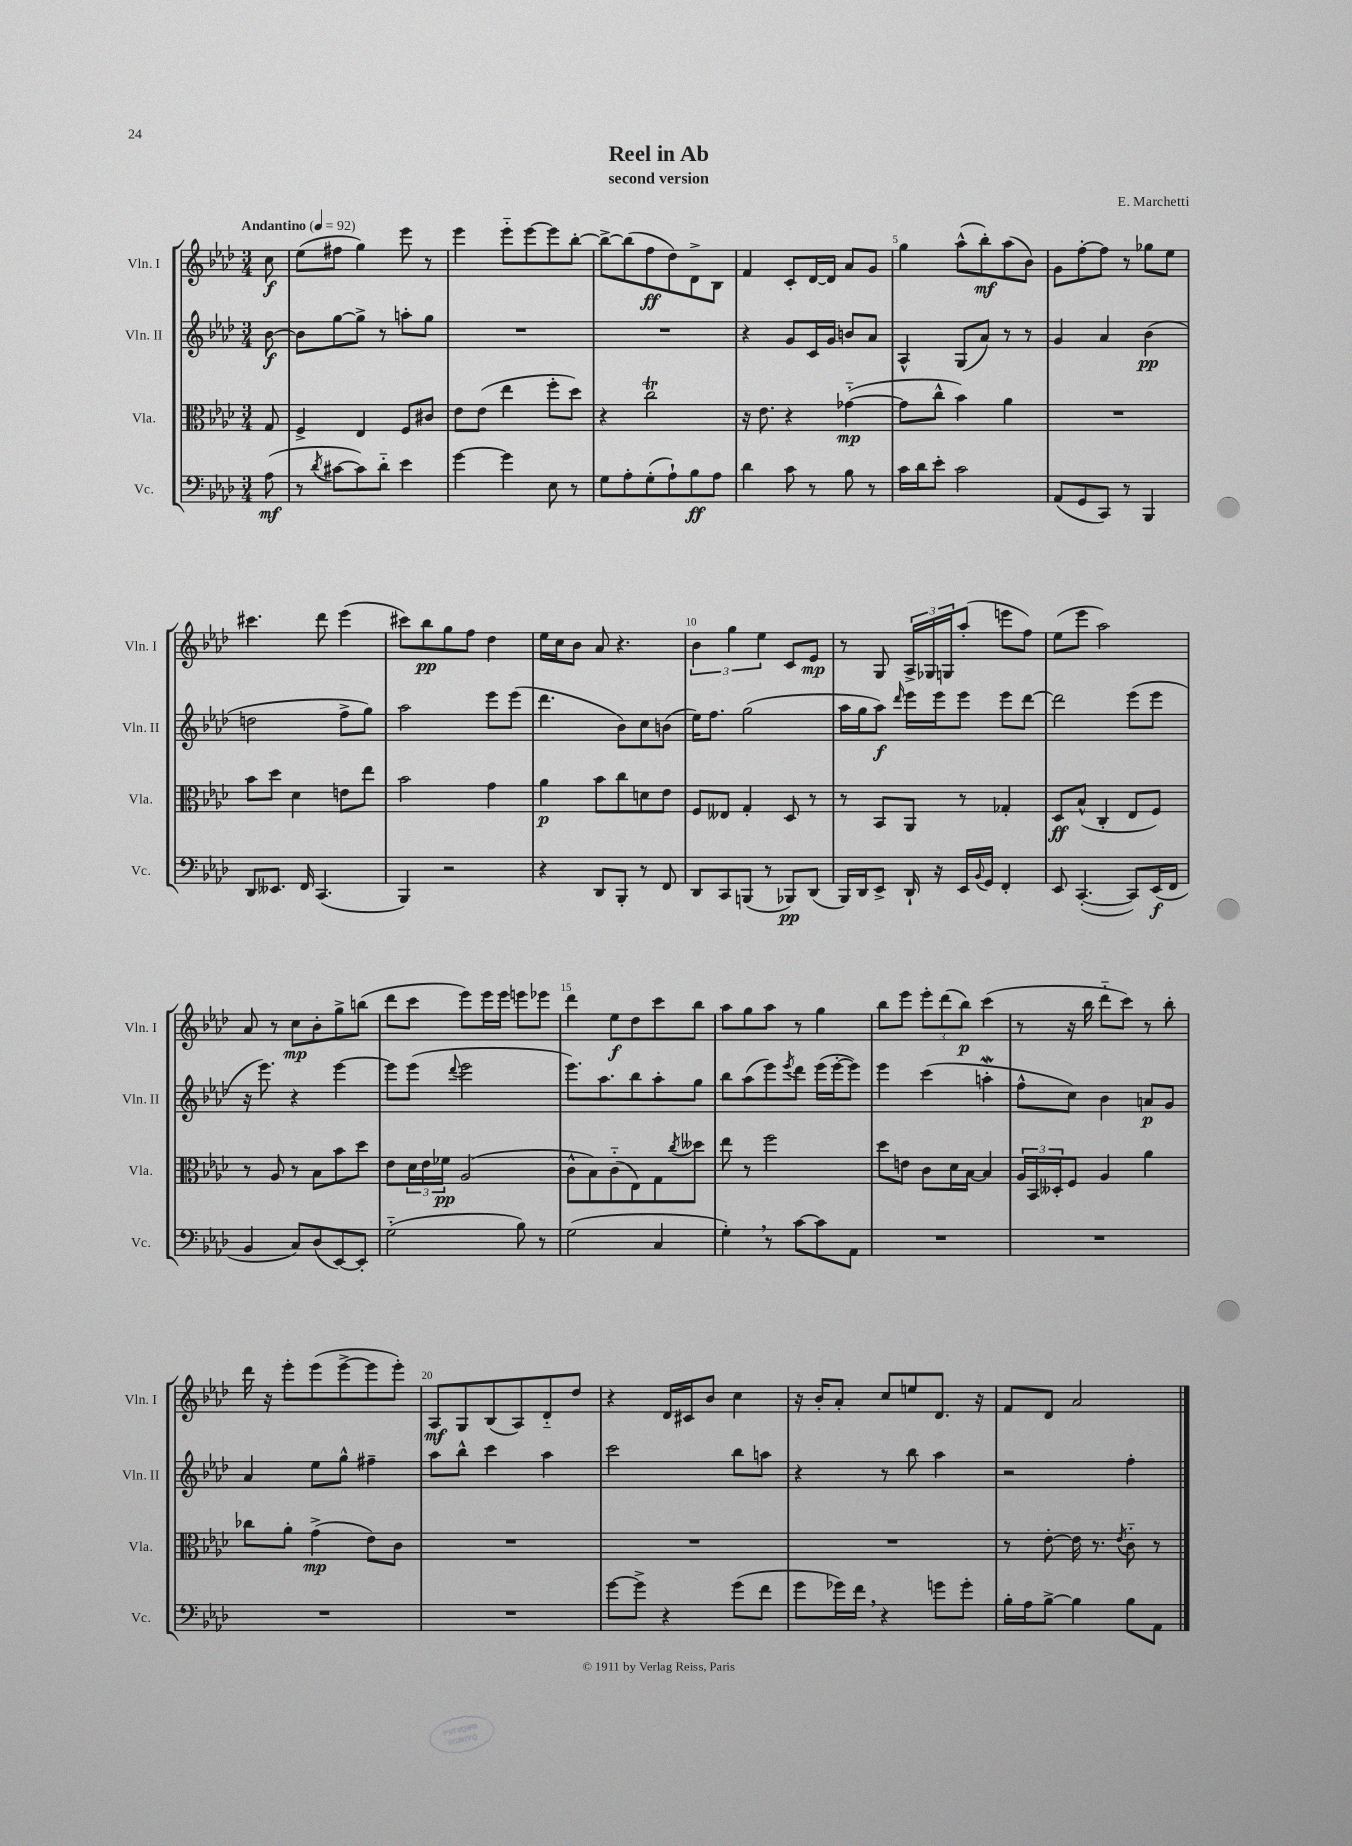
\header { title = "Reel in Ab" composer = "E. Marchetti" subtitle = "second version" }
<<
\new StaffGroup <<
\new Staff = "s0" \with { instrumentName = "Vln. I" shortInstrumentName = "Vln. I" } {
    \clef treble \key aes \major \numericTimeSignature \time 3/4 \partial 8 \tempo "Andantino" 4 = 92
    c''8\f |
    ees''8( fis''8 g''4) ees'''8 r8 |
    ees'''4 ees'''8-_ ees'''8~ ees'''8 bes''8~-. |
    bes''8~-> bes''8( f''8\ff des''8) des'8-> bes8 |
    f'4 c'8-. des'16~ des'16 aes'8 g'8 |
    g''4 aes''8-^( bes''8-.\mf) aes''8( bes'8) |
    g'8 f''8~-. f''8 r8 ges''8 ees''8 |
    cis'''4. des'''8 ees'''4( |
    cis'''8) bes''8\pp g''8 f''8 des''4 |
    ees''16 c''16 bes'8 aes'8 r4. |
    \tuplet 3/2 { bes'4 g''4 ees''4 } c'8 ees'8\mp |
    r8 g8 \tuplet 3/2 { aes16-> ges16 g16 } aes''8-.( e'''8 f''8) |
    ees''8( ees'''8 aes''2) |
    aes'8 r8 c''8\mp bes'8-. g''8-> b''8( |
    des'''8 c'''8 ees'''8) ees'''16 ees'''16 e'''8 ees'''8 |
    des'''4 ees''8\f des''8 c'''8 bes''8 |
    aes''8 g''8 aes''8 r8 g''4 |
    bes''8 ees'''8 \tuplet 3/2 { ees'''8-. des'''8( bes''8\p) } c'''4( |
    r8 r16 bes''16 des'''8-_ c'''8) r8 bes''8-. |
    des'''16 r16 ees'''8-. ees'''8( ees'''8~-> ees'''8 ees'''8-.) |
    aes8\mf g8 bes8( aes8) des'8-_ des''8 |
    r4 des'16 cis'16 bes'8 c''4 |
    r16 bes'16-. aes'8-. c''8 e''8 des'8. r16 |
    f'8 des'8 aes'2 \bar "|." |
}
\new Staff = "s1" \with { instrumentName = "Vln. II" shortInstrumentName = "Vln. II" } {
    \clef treble \key aes \major \numericTimeSignature \time 3/4 \partial 8
    bes'8~\f |
    bes'8 g''8~ g''8-> r8 a''8-. g''8 |
    R2. |
    R2. |
    r4 g'8 c'16 g'16 b'8 aes'8 |
    aes4-^ g8( aes'8) r8 r8 |
    g'4 aes'4 bes'4\pp( |
    d''2 f''8-> g''8) |
    aes''2 ees'''8 ees'''8( |
    des'''4. bes'8) c''8 b'8( |
    ees''16) f''8. g''2( |
    aes''16 g''16 aes''8\f) \grace { des'''16 } ees'''16 ees'''16 ees'''8 ees'''8 des'''8~ |
    des'''2 ees'''8( ees'''8 |
    r16 ees'''8.) r4 ees'''4~ |
    ees'''8 ees'''8( \appoggiatura { des'''8 } ees'''2 |
    ees'''8.) aes''8. bes''8 aes''8-. g''8 |
    bes''8 aes''8( ees'''8) \acciaccatura { ees'''8 } des'''8 ees'''16( ees'''16~-. ees'''8) |
    ees'''4 c'''4( a''4-.\mordent |
    f''8-^ c''8) bes'4 a'8\p g'8 |
    aes'4 ees''8 g''8-^ fis''4-- |
    aes''8 bes''8-^ c'''4 aes''4 |
    c'''2 bes''8 a''8 |
    r4 r8 bes''8 aes''4 |
    r2 f''4-. \bar "|." |
}
\new Staff = "s2" \with { instrumentName = "Vla." shortInstrumentName = "Vla." } {
    \clef alto \key aes \major \numericTimeSignature \time 3/4 \partial 8
    g8 |
    f4-> ees4 f8 cis'8 |
    ees'8 ees'8( ees''4 f''8-. des''8) |
    r4 c''2\trill |
    r16 ees'8. r4 ges'4~-_\mp( |
    ges'8 c''8-^ bes'4) aes'4 |
    R2. |
    bes'8 des''8 des'4 e'8 ees''8 |
    bes'2 g'4 |
    aes'4\p bes'8 c''8 d'8 ees'8 |
    f8 eeses8 g4-. des8 r8 |
    r8 bes,8 aes,8 r8 ges4-. |
    des8\ff bes8-^( c4-. ees8 f8) |
    r8 aes8 r8 bes8 bes'8 des''8 |
    ees'8 \tuplet 3/2 { des'16 ees'16 fes'16\pp } aes2( |
    c'8-^ bes8) c'8-_( ees8) g8 \acciaccatura { c''8 } deses''8 |
    ees''8 r8 f''2 |
    des''8 e'8 c'8 des'16 bes16~ bes4 |
    \tuplet 3/2 { aes16 bes,16 deses16-. } f8 aes4 aes'4 |
    ces''8 aes'8-. g'4->\mp( ees'8) c'8 |
    R2. |
    R2. |
    R2. |
    r8 ees'8~-. ees'16 r8. \acciaccatura { ees'8 } c'8-_ r8 \bar "|." |
}
\new Staff = "s3" \with { instrumentName = "Vc." shortInstrumentName = "Vc." } {
    \clef bass \key aes \major \numericTimeSignature \time 3/4 \partial 8
    aes8\mf( |
    r8 \acciaccatura { des'8 } cis'8~ cis'8) des'8-_ ees'4 |
    g'4~ g'4 ees8 r8 |
    g8 aes8-. g8-.( aes8-!) bes8\ff aes8 |
    des'4 c'8 r8 bes8 r8 |
    c'16 des'16 ees'8-. c'2 |
    aes,8( g,8 c,8) r8 bes,,4 |
    des,8 eeses,8. f,16 c,4.( |
    bes,,4) r2 |
    r4 des,8 bes,,8-. r8 f,8 |
    des,8 c,8 b,,8( r8 bes,,8\pp) des,8( |
    bes,,16) des,16 ees,8-> des,16-! r16 ees,16 \appoggiatura { bes,8 } g,16 f,4-. |
    ees,8 c,4.~-.( c,8) ees,16\f( f,16 |
    bes,4 c8) des8( ees,8~) ees,8-. |
    g2-_( bes8) r8 |
    g2( c4 |
    g4-.) \breathe r8 c'8~ c'8 aes,8 |
    R2. |
    R2. |
    R2. |
    R2. |
    g'8~ g'8-> r4 g'8( f'8 |
    g'8 ges'16) f'16 \breathe r4 g'8 g'8-. |
    bes16-. aes16 bes8~-> bes4 bes8 aes,8 \bar "|." |
}
>>
>>
\layout { \context { \Score \override BarNumber.break-visibility = ##(#f #t #t) barNumberVisibility = #(every-nth-bar-number-visible 5) } }
